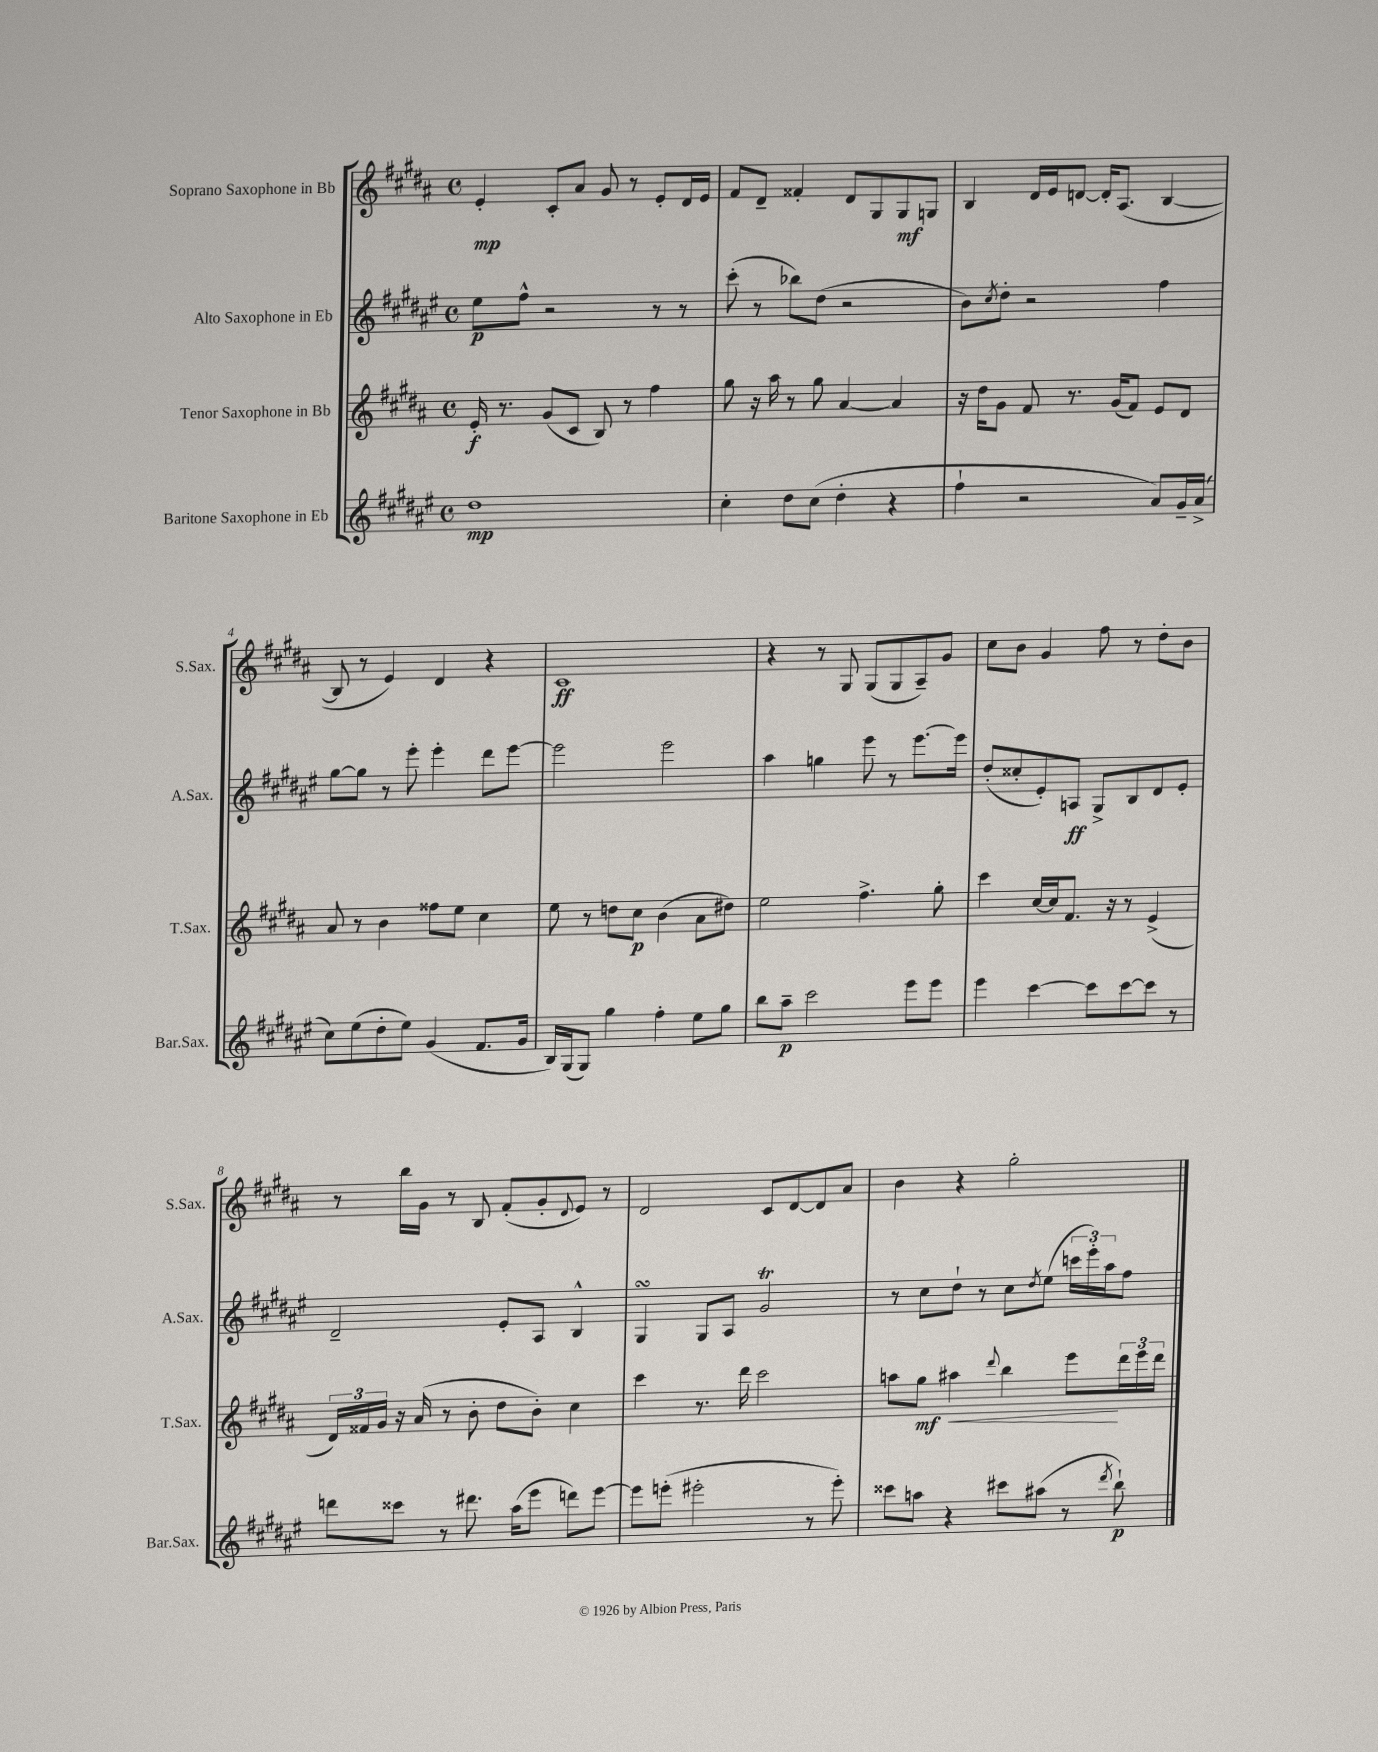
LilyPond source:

<<
\new StaffGroup <<
\new Staff = "s0" \with { instrumentName = "Soprano Saxophone in Bb" shortInstrumentName = "S.Sax." } {
    \clef treble \key b \major \defaultTimeSignature \time 4/4
    e'4-.\mp cis'8-. ais'8 gis'8 r8 e'8-. dis'16 e'16 |
    fis'8 dis'8-- fisis'4-. dis'8 gis8 gis8\mf g8 |
    b4 dis'16 e'16 d'8~ d'16-. ais8.( b4~ |
    b8 r8 e'4) dis'4 r4 |
    cis'1\ff |
    r4 r8 gis8 gis8( gis8 ais8--) gis'8 |
    cis''8 b'8 gis'4 fis''8 r8 dis''8-. b'8 |
    r8 b''16 gis'16 r8 b8 fis'8-.( gis'8-. \appoggiatura { dis'8 } e'8) r8 |
    dis'2 cis'8 dis'8~ dis'8 ais'8 |
    b'4 r4 gis''2-. \bar "|." |
}
\new Staff = "s1" \with { instrumentName = "Alto Saxophone in Eb" shortInstrumentName = "A.Sax." } {
    \clef treble \key fis \major \defaultTimeSignature \time 4/4
    eis''8\p fis''8-^ r2 r8 r8 |
    cis'''8-.( r8 bes''8) dis''8( r2 |
    b'8) \acciaccatura { cis''8 } dis''8-. r2 fis''4 |
    gis''8~ gis''8 r8 eis'''8-. eis'''4-. dis'''8 eis'''8~ |
    eis'''2 eis'''2 |
    ais''4 g''4 eis'''8 r8 eis'''8.~ eis'''16 |
    dis''8-.( cisis''8-. eis'8-.) a8\ff gis8-> b8 dis'8 eis'8-. |
    dis'2-- eis'8-. ais8 b4-^ |
    gis4\turn gis8 ais8 gis'2\trill |
    r8 cis''8 dis''8-! r8 cis''8 \acciaccatura { dis''8 } eis''8( \tuplet 3/2 { c'''16 eis'''16-.) ais''16 } fis''8 \bar "|." |
}
\new Staff = "s2" \with { instrumentName = "Tenor Saxophone in Bb" shortInstrumentName = "T.Sax." } {
    \clef treble \key b \major \defaultTimeSignature \time 4/4
    e'16-.\f r8. gis'8( cis'8 b8) r8 fis''4 |
    gis''8 r16 ais''16 r8 gis''8 ais'4~ ais'4 |
    r16 dis''16 gis'8 fis'8 r8. gis'16( fis'8) e'8 dis'8 |
    ais'8 r8 b'4 fisis''8 e''8 cis''4 |
    e''8 r8 d''8 cis''8\p b'4( ais'8 dis''8) |
    e''2 fis''4.-> gis''8-. |
    cis'''4 cis''16~ cis''16 fis'8. r16 r8 e'4->( |
    \tuplet 3/2 { dis'16) fisis'16 gis'16 } r16 ais'16( r8 b'8-. dis''8 b'8-.) cis''4 |
    cis'''4 r8. dis'''16 cis'''2 |
    a''8 gis''8\mf ais''4\< \appoggiatura { dis'''8 } b''4 e'''8\! \tuplet 3/2 { dis'''16 e'''16 dis'''16 } \bar "|." |
}
\new Staff = "s3" \with { instrumentName = "Baritone Saxophone in Eb" shortInstrumentName = "Bar.Sax." } {
    \clef treble \key fis \major \defaultTimeSignature \time 4/4
    dis''1\mp |
    cis''4-. dis''8 cis''8( dis''4-. r4 |
    fis''4-! r2 ais'8) gis'16-- ais'16->( |
    cis''8) eis''8( dis''8-. eis''8) gis'4( fis'8. gis'16 |
    b16) gis16( gis8) gis''4 fis''4-. eis''8 gis''8 |
    b''8 ais''8--\p cis'''2 eis'''8 eis'''8 |
    eis'''4 cis'''4~ cis'''8 cis'''8~ cis'''8 r8 |
    d'''8 cisis'''8 r8 dis'''8. ais''16( eis'''8 d'''8) eis'''8~ |
    eis'''8 e'''8-.( eis'''2-. r8 eis'''8-.) |
    cisis'''8 a''8 r4 cis'''8 ais''8( r8 \acciaccatura { dis'''8 } b''8-!\p) \bar "|." |
}
>>
>>
